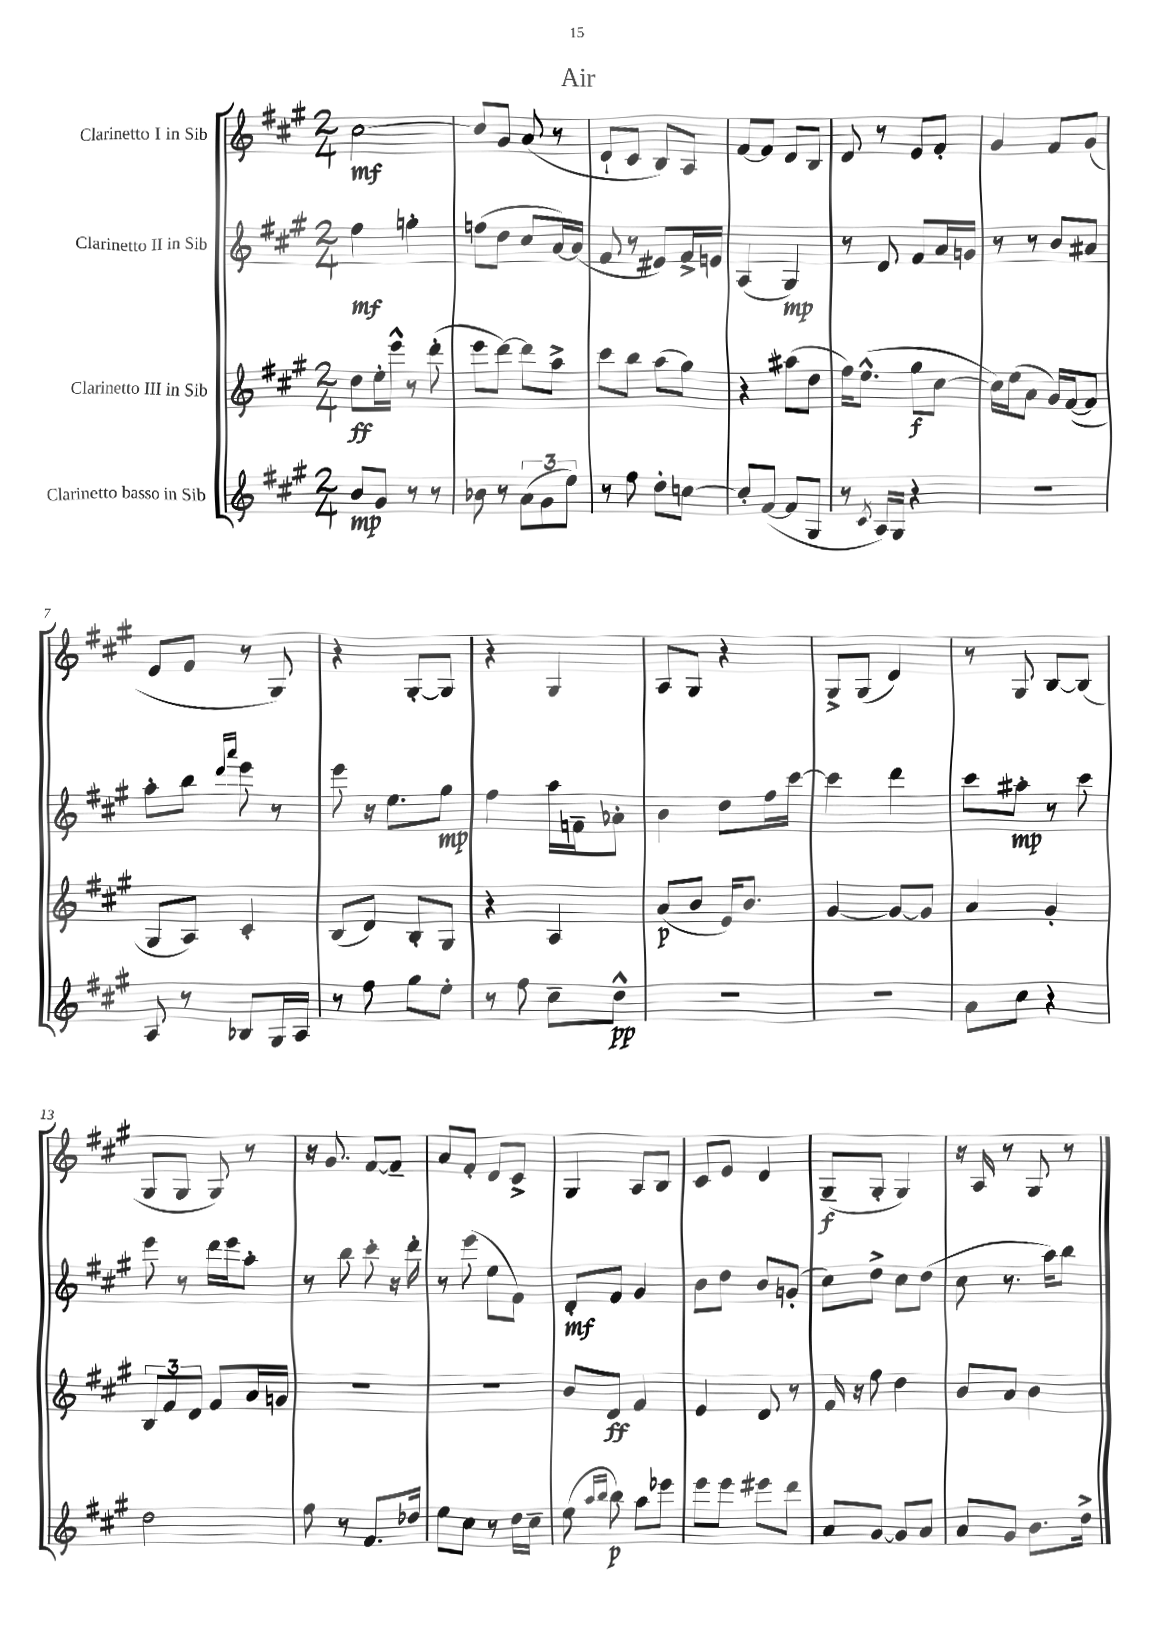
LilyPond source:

\header { title = "Air" }
<<
\new StaffGroup <<
\new Staff = "s0" \with { instrumentName = "Clarinetto I in Sib" } {
    \clef treble \key a \major \numericTimeSignature \time 2/4
    cis''2~\mf |
    cis''8 gis'8 a'8( r8 |
    d'8-! cis'8 b8) a8 |
    fis'8~ fis'8 d'8 b8 |
    d'8 r8 e'8 fis'8-. |
    gis'4 fis'8 gis'8( |
    e'8 fis'8 r8 gis8) |
    r4 gis8~-. gis8 |
    r4 gis4 |
    a8 gis8 r4 |
    gis8-> gis8( d'4) |
    r8 gis8 b8~ b8( |
    gis8 gis8 gis8) r8 |
    r16 gis'8. fis'8~ fis'8-- |
    a'8 fis'8-. d'8 cis'8-> |
    gis4 a8 b8 |
    cis'8 e'8 d'4 |
    gis8--\f( gis8-. gis4) |
    r16 a16 r8 gis8 r8 \bar "|." |
}
\new Staff = "s1" \with { instrumentName = "Clarinetto II in Sib" } {
    \clef treble \key a \major \numericTimeSignature \time 2/4
    fis''4\mf g''4-. |
    f''8( d''8 cis''8 a'16~) a'16( |
    fis'8 r8 eis'8) fis'16-> e'16 |
    a4( gis4\mp) |
    r8 d'8 fis'8 a'16 g'16 |
    r8 r8 b'8 ais'8 |
    a''8-. b''8 \grace { d'''16 a'''16 } e'''8 r8 |
    e'''8 r16 e''8. gis''8\mp |
    fis''4 a''16 f'16-- aes'8-. |
    b'4 d''8 fis''16 cis'''16~ |
    cis'''4 d'''4 |
    cis'''8 ais''8-.\mp r8 cis'''8 |
    e'''8 r8 d'''16 e'''16 a''8-. |
    r8 b''8 cis'''8-. r16 d'''16-. |
    r8 e'''8( e''8 fis'8) |
    d'8-.\mf fis'8 gis'4 |
    b'8 d''8 b'8 g'8-.( |
    cis''8) d''8-> cis''8 d''8( |
    cis''8 r8. a''16) b''8 \bar "|." |
}
\new Staff = "s2" \with { instrumentName = "Clarinetto III in Sib" } {
    \clef treble \key a \major \numericTimeSignature \time 2/4
    d''8\ff e''16-. e'''16-^ r8 d'''8-.( |
    e'''8 d'''8~) d'''8 a''8-> |
    cis'''8 b''8 a''8( gis''8) |
    r4 ais''8( d''8 |
    fis''16) e''8.-^( gis''8\f cis''8~ |
    cis''16) e''16( a'8 gis'16) fis'16~( fis'8 |
    gis8 a8) cis'4-. |
    b8( d'8) b8-. gis8 |
    r4 a4 |
    a'8\p( b'8 e'16) b'8. |
    gis'4~ gis'8~ gis'8 |
    a'4 gis'4-. |
    \tuplet 3/2 { b8 fis'8 d'8 } fis'8 a'16 g'16 |
    R2 |
    r2 |
    b'8 d'8\ff fis'4 |
    e'4 d'8 r8 |
    fis'16 r16 fis''8 d''4 |
    b'8 a'8 b'4 \bar "|." |
}
\new Staff = "s3" \with { instrumentName = "Clarinetto basso in Sib" } {
    \clef treble \key a \major \numericTimeSignature \time 2/4
    b'8\mp gis'8 r8 r8 |
    bes'8 r8 \tuplet 3/2 { a'8( gis'8 e''8) } |
    r8 fis''8 d''8-. c''8~ |
    c''8-. fis'8~( fis'8 gis8 |
    r8 \acciaccatura { cis'8 } a16) gis16 r4 |
    r2 |
    a8 r8 bes8 gis16 a16 |
    r8 fis''8 gis''8 e''8-. |
    r8 fis''8 cis''8-- d''8-^\pp |
    R2 |
    R2 |
    a'8 cis''8 r4 |
    d''2 |
    fis''8 r8 fis'8. des''16 |
    e''8 cis''8 r8 d''16 cis''16-- |
    e''8( \grace { a''16 b''16 } b''8\p) a''8 ees'''8 |
    e'''8 e'''8 eis'''8 d'''8 |
    a'8 gis'8~ gis'8 a'8 |
    a'8 gis'8 b'8. d''16-> \bar "|." |
}
>>
>>
